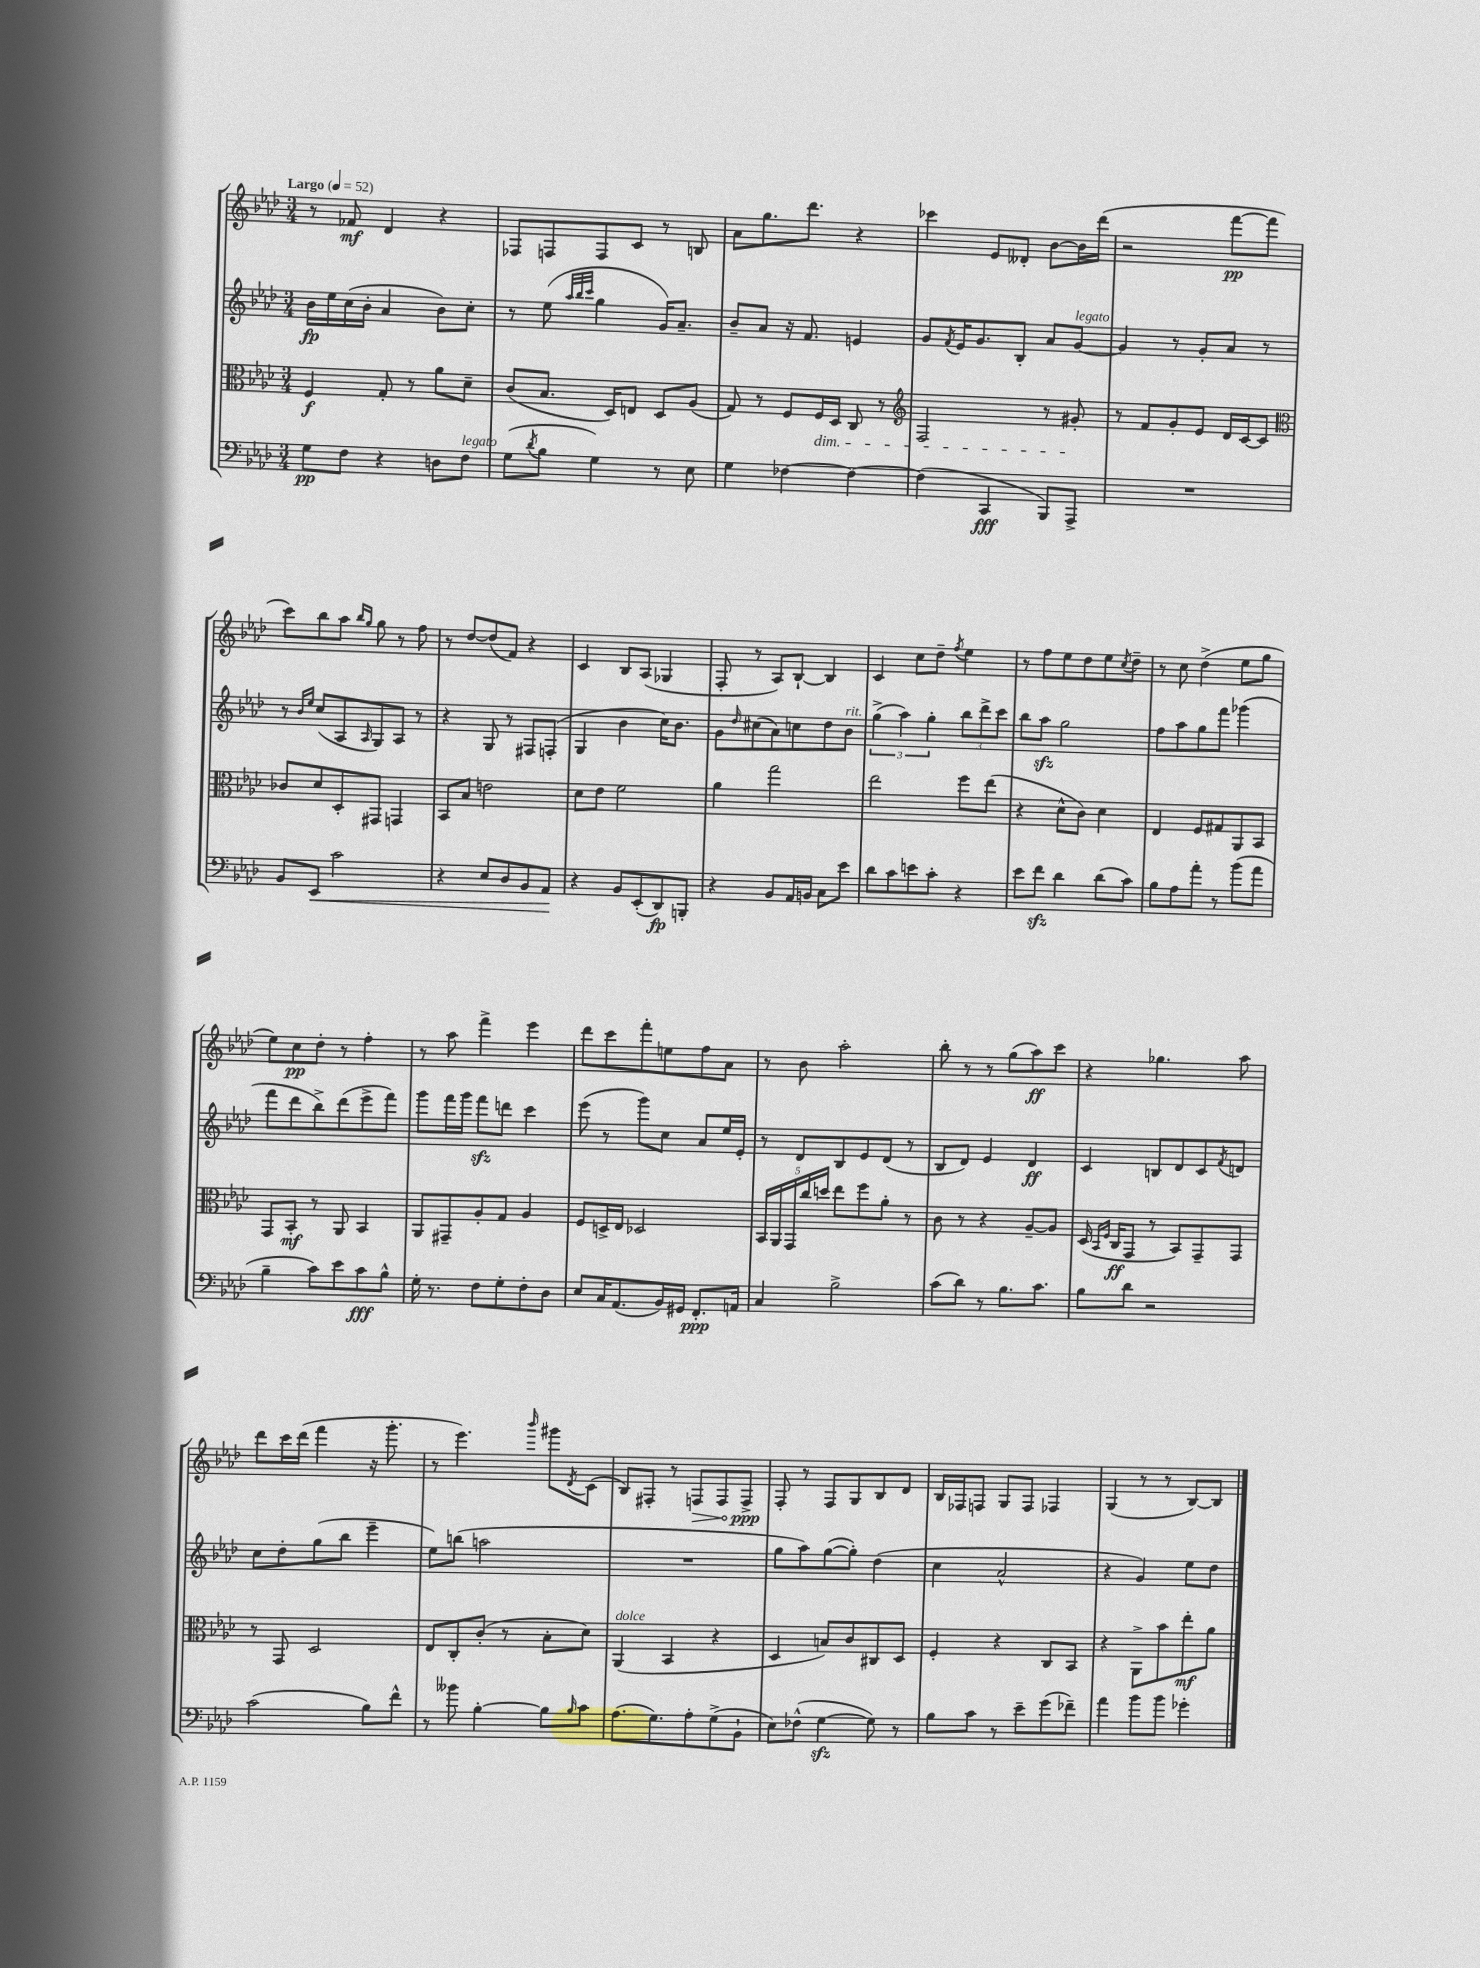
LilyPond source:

<<
\new StaffGroup <<
\new Staff = "s0" {
    \clef treble \key aes \major \numericTimeSignature \time 3/4 \tempo "Largo" 4 = 52
    r8 fes'8\mf des'4 r4 |
    fes8 f8 f8 c'8 r8 b8 |
    aes'8 g''8. des'''8. r4 |
    ces'''4 ees'8 deses'8-. bes'8~ bes'16 des'''16( |
    r2 f'''8~\pp f'''8 |
    c'''8) bes''8 aes''8 \grace { bes''16 g''16 } g''8 r8 f''8 |
    r8 des''8~ des''8( f'8) r4 |
    c'4 bes8 aes8( ges4 |
    f8-. r8 aes8) bes8~-! bes4 |
    c'4 c''8 des''8-- \acciaccatura { f''8 } ees''4 |
    r8 f''8 ees''8 des''8 ees''8 \acciaccatura { c''8 } des''8-- |
    r8 c''8 des''4->( ees''8 g''8 |
    ees''8) c''8\pp des''8-. r8 f''4-. |
    r8 aes''8 f'''4-> ees'''4 |
    des'''8 c'''8 f'''8-. e''8 f''8 aes'8 |
    r8 bes'8 aes''2-. |
    bes''8-. r8 r8 g''8( aes''8\ff) c'''8 |
    r4 ges''4. aes''8 |
    des'''8 c'''16 des'''16( f'''4 r16 g'''8.-. |
    r8 ees'''4.) \grace { bes'''16 } gis'''8 \acciaccatura { des'8 } c'8( |
    bes8) fis8-. r8 \once \override Hairpin.circled-tip = ##t f8\> f8 f8->\ppp\! |
    f8-. r8 f8 g8 bes8 des'8 |
    bes16 fes16 f8 g8 f8 fes4 |
    g4( r8 r8 bes8~) bes8 \bar "|." |
}
\new Staff = "s1" {
    \clef treble \key aes \major \numericTimeSignature \time 3/4
    bes'16\fp ees''16 c''16( bes'16-. aes'4 bes'8) c''8-. |
    r8 ees''8( \grace { aes''32 bes''32 c'''32 } g''4 g'16) aes'8.-- |
    bes'8-- aes'8 r16 f'8. e'4 |
    g'8 \acciaccatura { f'8 } ees'16 g'8. bes8-. aes'8 g'8~^\markup { \italic "legato" } |
    g'4 r8 g'8-. aes'8 r8 |
    r8 \grace { bes'16 ees''16 } c''8( aes8 \grace { aes16 } g8) aes8 r8 |
    r4 g8 r8 fis8 f8-.( |
    g4 bes'4 c''16) bes'8. |
    g'8 \grace { des''16 } cis''8( aes'8) c''8 des''8 bes'8^\markup { \italic "rit." } |
    \tuplet 3/2 { g''4->( aes''4) g''4-. } \tuplet 3/2 { bes''8 des'''8-> c'''8 } |
    bes''8 aes''8\sfz g''2 |
    f''8 aes''8 g''8 f'''8 ges'''4( |
    f'''8 des'''8 bes''8->) des'''8( ees'''8-> f'''8) |
    g'''8 f'''16 g'''16 f'''8\sfz d'''8 c'''4 |
    ees'''8( r8 g'''8) c''8 aes'8 ees''16 ees'16-. |
    r8 des'8 bes8 ees'8 des'8( r8 |
    bes8 des'8) ees'4 des'4\ff |
    c'4 b8 des'8 c'8 \acciaccatura { f'8 } d'8 |
    c''8 des''8-. g''8( bes''8 ees'''4-- |
    ees''8) b''8( a''2 |
    R2. |
    g''8 aes''8) g''8~( g''8-.) des''4( |
    c''4 aes'2-^ |
    r4 g'4) ees''8 des''8 \bar "|." |
}
\new Staff = "s2" {
    \clef alto \key aes \major \numericTimeSignature \time 3/4
    f4\f g8-. r8 aes'8 des'8-- |
    c'8( bes8. des16) e8 des8 aes8( |
    g8) r8 f8 f16\dim des16 c8 r8 |
    \clef treble f2 r8 gis'8-.\! |
    r8 f'8 g'8-. ees'8 des'16 c'16~ c'8 |
    \clef alto ces'8 des'8 des8-. gis,8 g,4 |
    bes,8 bes8 e'2 |
    des'8 ees'8 f'2 |
    aes'4 g''2 |
    ees''2 f''8 ees''8( |
    r4 des'8-^ c'8) des'4 |
    ees4 f8 gis8 aes,8 bes,8 |
    g,8 bes,8-.\mf r8 aes,8 bes,4 |
    aes,8 gis,8-- aes8-. g8 aes4 |
    f8 d16-> ees16 des2 |
    \tuplet 5/4 { bes,16 aes,16 g,16 c''16 d''16 } ees''8 f''8 aes'8-. r8 |
    c'8 r8 r4 aes8~-- aes8 |
    des16( \grace { bes,16 f16 } c16\ff g,8 r8 bes,8) g,8-- g,8 |
    r8 g,8 des2 |
    ees8 c8-. c'8-.( r8 bes8-. des'8) |
    aes,4^\markup { \italic "dolce" }( bes,4 r4 |
    des4 b8) c'8 cis8 des8 |
    f4-. r4 c8 bes,8 |
    r4 aes,8-> bes'8 ees''8-.\mf aes'8 \bar "|." |
}
\new Staff = "s3" {
    \clef bass \key aes \major \numericTimeSignature \time 3/4
    g8\pp f8 r4 d8 f8^\markup { \italic "legato" } |
    g8( \acciaccatura { des'8 } bes8 g4) r8 ees8 |
    g4 fes4~ fes4~ |
    fes4( c,4\fff bes,,8) aes,,8-> |
    R2. |
    bes,8 ees,8\< c'2 |
    r4 ees8 des8 bes,8 aes,8\! |
    r4 bes,8 ees,8-.( des,8\fp) b,,8-. |
    r4 bes,8 aes,16 b,16 c8 ees'8 |
    des'8 c'8 e'8 c'8-. r4 |
    ees'8 f'8\sfz des'4 des'8( c'8) |
    bes8 aes8 aes'8-. r8 bes'8( aes'8 |
    bes4-- c'8) ees'8 c'8\fff bes8-^ |
    g16-. r8. f8 g8-. f8-. des8 |
    ees8 c16 aes,8.( bes,16) gis,16 f,8.-.\ppp a,16 |
    c4 bes2-> |
    c'8( des'8) r8 bes8. c'8. |
    bes8 des'8 r2 |
    c'2( bes8) f'8-^ |
    r8 beses'8 bes4~-. bes8 \grace { bes16 } c'8 |
    aes8.( g8.) aes8-. g8->( bes,8-! |
    ees8) fes8-^( g4~\sfz g8) r8 |
    bes8 c'8 r8 ees'8-- g'8( fes'8--) |
    aes'4 bes'8 bes'8 ges'4-. \bar "|." |
}
>>
>>
\layout { \context { \Score \remove "Bar_number_engraver" } }
